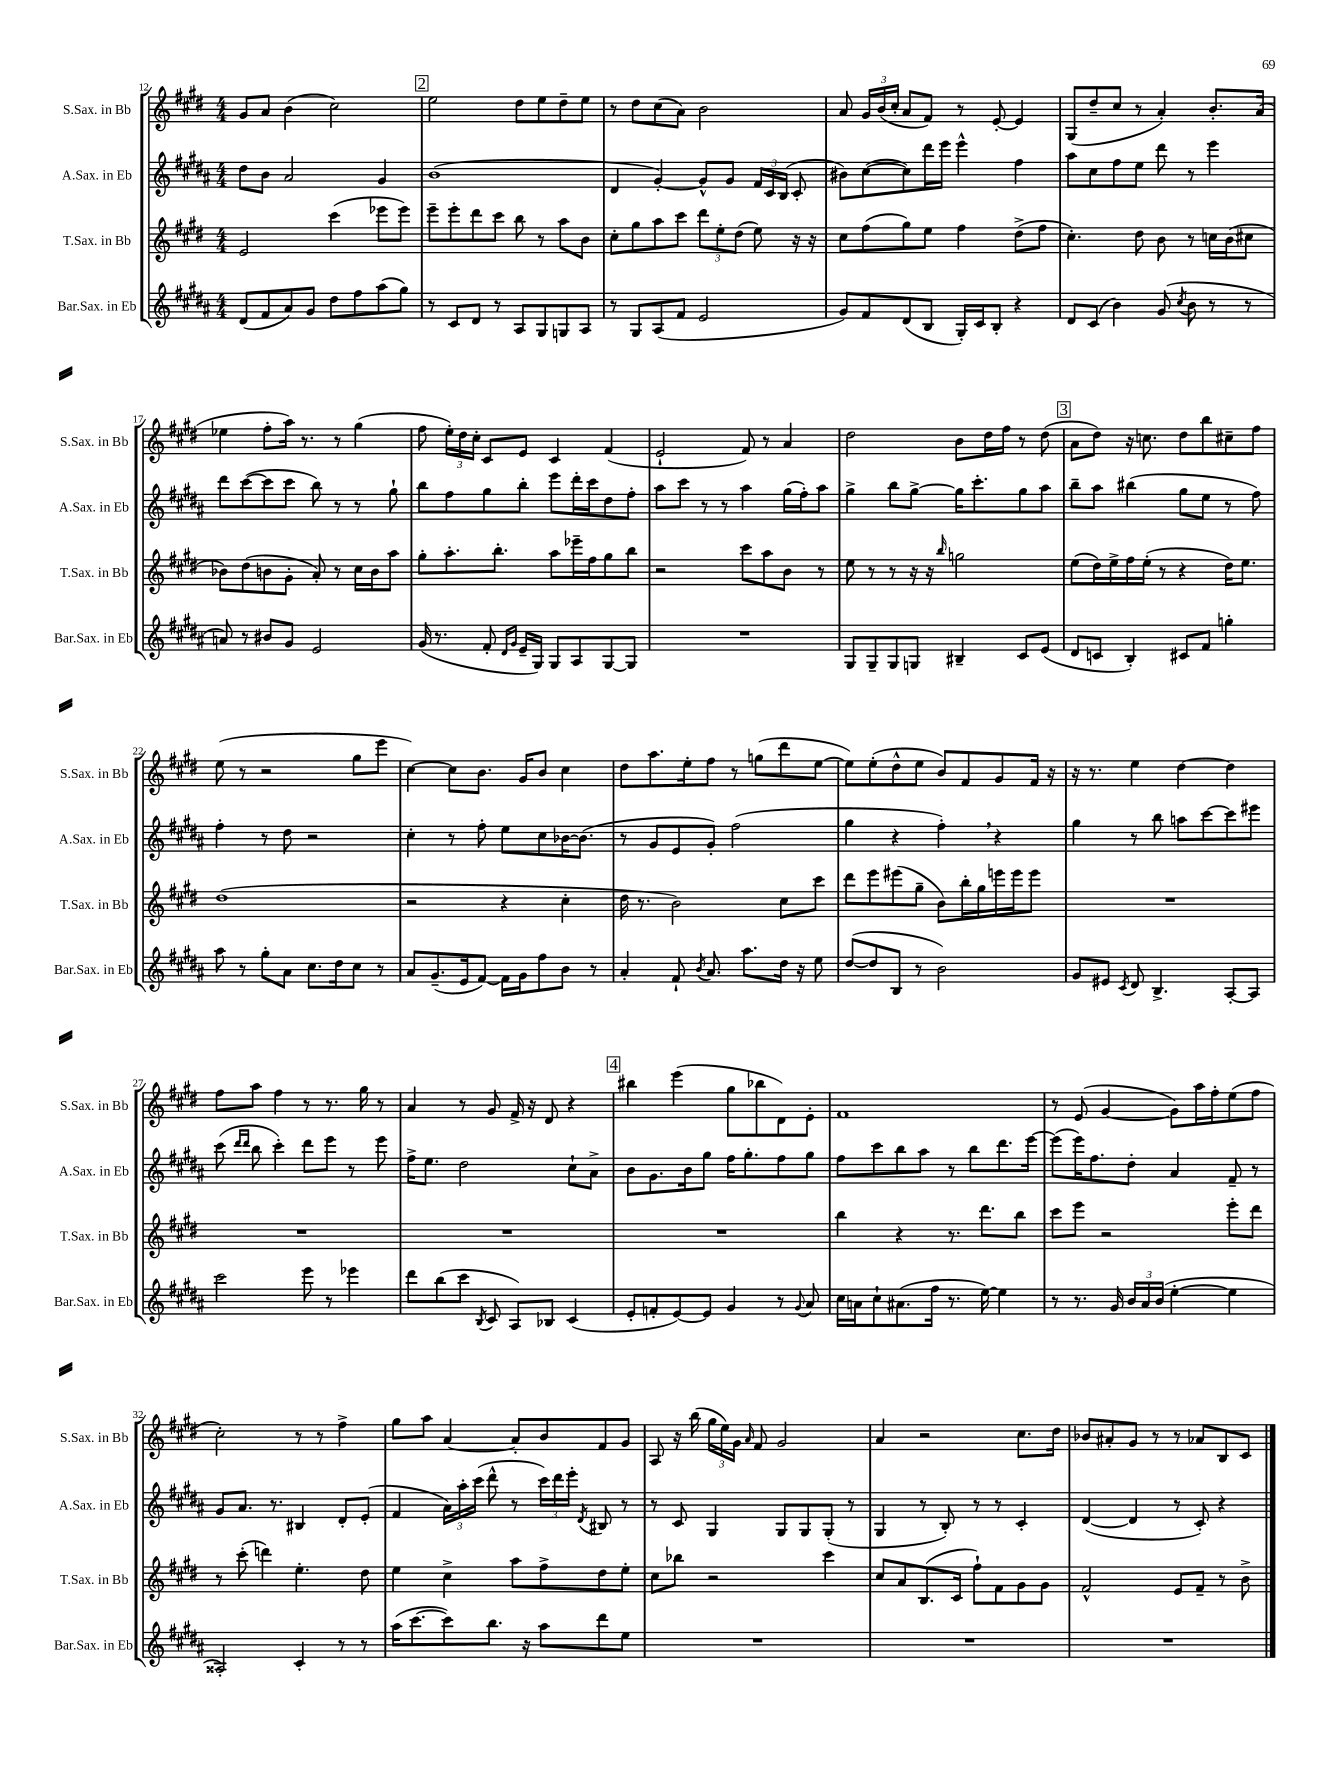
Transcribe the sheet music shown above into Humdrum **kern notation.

**kern	**kern	**kern	**kern
*staff4	*staff3	*staff2	*staff1
*clefG2	*clefG2	*clefG2	*clefG2
*k[f#c#g#d#a#]	*k[f#c#g#d#]	*k[f#c#g#d#a#]	*k[f#c#g#d#]
*M4/4	*M4/4	*M4/4	*M4/4
(8d#	2e	8dd#	8g#
8f#	.	8b	8a
8a#)	.	2a#	(4b
8g#	.	.	.
8dd#	(4ccc#	.	2cc#)
8ff#	.	.	.
(8aa#	8eee-	4g#	.
8gg#)	8eee-)	.	.
=	=	=	=
8r	8eee~	(1b	2ee
8c#	8eee'	.	.
8d#	8ddd#	.	.
8r	8ccc#	.	.
8A#	8bb	.	8dd#
8G#	8r	.	8ee
8G	8aa	.	8dd#~
8A#	8b	.	8ee
=	=	=	=
8r	8cc#'	4d#	8r
8G#	8gg#	.	8dd#
(8A#	8aa	[4g#')	(8cc#
8f#	8ccc#	.	8a)
2e	12ddd#	8g#^^]	2b
.	12ee'	.	.
.	.	8g#	.
.	(12dd#	.	.
.	8ee)	24f#	.
.	.	24c#	.
.	.	(24B	.
.	16r	8c#'	.
.	16r	.	.
=	=	=	=
8g#)	8cc#	8b#)	8a
8f#	(8ff#	([8cc#	24g#
.	.	.	(24b
.	.	.	24cc#'
(8d#	8gg#)	8cc#])	8a
8B	8ee	16ddd#	8f#)
.	.	16eee	.
16G#')	4ff#	4eee^^	8r
16c#	.	.	.
8B'	.	.	[8e'
4r	(8dd#^	4ff#	4e]
.	8ff#	.	.
=	=	=	=
8d#	4.cc#')	8aa#	(8G#
(8c#	.	8cc#	8dd#~
4b)	.	8ff#	8cc#
.	8dd#	8ee	8r
(8g#	8b	8ddd#	4a')
8qcc#	.	.	.
8b	8r	8r	.
8r	16cc	4eee	8.b'
.	(16b	.	.
8r	8cc#	.	.
.	.	.	(16a
=	=	=	=
8a)	8b-)	8ddd#	4ee-
8r	(8dd#	([8ccc#	.
8b#	8b	8ccc#]	8ff#'
8g#	8g#'	8ccc#	16aa)
.	.	.	8.r
2e	8a')	8bb)	.
.	8r	8r	8r
.	16cc#	8r	(4gg#
.	16b	.	.
.	8aa	8gg#`	.
=	=	=	=
(16g#	8gg#'	8bb	8ff#
8.r	.	.	.
.	8.aa'	8ff#	24ee')
.	.	.	24dd#
.	.	.	24cc#'
8f#'	.	8gg#	8c#
.	8.bb'	.	.
16qqd#	.	.	.
16qqg#	.	.	.
16e~	.	8bb'	8e
16G#)	.	.	.
8G#	8aa	8eee	4c#
8A#	16eee-~	16ddd#'	.
.	16ff#	16ccc#	.
[8G#	8gg#	8dd#	(4f#
8G#]	8bb	8ff#'	.
=	=	=	=
1r	2r	8aa#	2e`
.	.	8ccc#	.
.	.	8r	.
.	.	8r	.
.	8ccc#	4aa#	8f#)
.	8aa	.	8r
.	8b	(16gg#	4a
.	.	16ff#')	.
.	8r	8aa#	.
=	=	=	=
8G#	8ee	4gg#^	2dd#
8G#~	8r	.	.
8G#	8r	8bb	.
8G	16r	[8gg#^	.
.	16r	.	.
.	16qqbb	.	.
4B#~	2gg	16gg#]	8b
.	.	8.ccc#'	.
.	.	.	16dd#
.	.	.	16ff#
8c#	.	8gg#	8r
(8e	.	8aa#	(8dd#
=	=	=	=
8d#	(8ee	8bb~	8a
8c	16dd#)	8aa#	8dd#)
.	16ee^	.	.
4B')	16ff#	(4bb#	16r
.	(16ee'	.	8.cc
.	8r	.	.
8c#	4r	8gg#	8dd#
8f#	.	8ee	8bb
4gg'	16dd#)	8r	8cc#~
.	8.ee	.	.
.	.	8ff#)	8ff#
=	=	=	=
8aa#	(1dd#	4ff#'	(8ee
8r	.	.	8r
8gg#'	.	8r	2r
8a#	.	8dd#	.
8.cc#	.	2r	.
16dd#	.	.	.
8cc#	.	.	8gg#
8r	.	.	8eee
=	=	=	=
8a#	2r	4cc#'	[4cc#)
(8.g#~	.	.	.
.	.	8r	8cc#]
16e	.	.	.
[8f#)	.	8ff#'	8.b
16f#]	4r	8ee	.
16g#	.	.	16g#
8ff#	.	8cc#	8b
8b	4cc#'	[16b-	4cc#
.	.	(8.b-]	.
8r	.	.	.
=	=	=	=
4a#'	16dd#	8r	8dd#
.	8.r	.	.
.	.	8g#	8.aa
8f#`	2b)	8e	.
.	.	.	16ee'
8qb	.	.	.
8.a#	.	8g#')	8ff#
.	.	(2ff#	8r
8.aa#	.	.	.
.	.	.	(8gg
16dd#	8cc#	.	8ddd#
16r	.	.	.
8ee	8ccc#	.	[8ee
=	=	=	=
([8dd#	8ddd#	4gg#	8ee])
8dd#]	8eee	.	(8ee'
8B	(8eee#	4r	8dd#^^
8r	8gg#~	.	8ee
2b)	8b)	4ff#')	8b)
.	16bb'	.	8f#
.	16gg#	.	.
.	16eee	4r	8g#
.	16eee	.	.
.	8eee	.	16f#
.	.	.	16r
=	=	=	=
8g#	1r	4gg#	16r
.	.	.	8.r
8e#	.	.	.
8qc#	.	.	.
8d#	.	8r	4ee
4.B^	.	8bb	.
.	.	8aa	[4dd#
.	.	[8ccc#	.
[8A#'	.	8ccc#]	4dd#]
8A#]	.	8eee#	.
=	=	=	=
2ccc#	1r	(8ccc#	8ff#
.	.	16qqddd#	.
.	.	16qqddd#	.
.	.	8bb	8aa
.	.	4ccc#')	4ff#
8eee	.	8ddd#	8r
8r	.	8eee	8.r
4eee-	.	8r	.
.	.	.	16gg#
.	.	8eee	8r
=	=	=	=
8ddd#	1r	16ff#^	4a
.	.	8.ee	.
(8bb	.	.	.
8ccc#	.	2dd#	8r
8qB	.	.	.
8c#	.	.	8g#
8A#)	.	.	16f#^
.	.	.	16r
8B-	.	.	8d#
(4c#	.	8cc#`	4r
.	.	8a#^	.
=	=	=	=
8e'	1r	8b	4bb#
8f'	.	8.g#	.
[8e)	.	.	(4eee
.	.	16b	.
8e]	.	8gg#	.
4g#	.	16ff#	8gg#
.	.	8.gg#'	.
.	.	.	8bb-
8r	.	8ff#	8d#)
8qqg#	.	.	.
8a#	.	8gg#	8e'
=	=	=	=
16cc#	4bb	8ff#	1f#
16a	.	.	.
8cc#`	.	8ccc#	.
(8.a#	4r	8bb	.
.	.	8aa#	.
16ff#	.	.	.
8.r	8.r	8r	.
.	.	8bb	.
[16ee)	8.ddd#	.	.
4ee]	.	8.ddd#	.
.	8bb	.	.
.	.	[16eee	.
=	=	=	=
8r	8ccc#	(8eee]	8r
8.r	8eee	16eee)	(8e
.	.	8.ff#	.
.	2r	.	[4g#
16g#	.	.	.
24b	.	8dd#'	.
24a#	.	.	.
(24b	.	.	.
[4ee'	.	4a#	8g#])
.	.	.	16aa
.	.	.	16ff#'
4ee]	8eee'	8f#~	(8ee
.	8ddd#	8r	8ff#
=	=	=	=
2A##')	8r	8g#	2cc#')
.	(8ccc#'	8.a#	.
.	4ddd)	.	.
.	.	8.r	.
4c#'	4.ee'	4B#	8r
.	.	.	8r
8r	.	8d#'	4ff#^
8r	8dd#	(8e'	.
=	=	=	=
(16aa#	4ee	4f#	8gg#
[8.ccc#	.	.	.
.	.	.	8aa
8ccc#])	4cc#^	24a#)	[4a
.	.	24aa#'	.
.	.	(24ccc#	.
8.bb	.	8ddd#^^	.
.	8aa	8r	8a']
16r	.	.	.
8aa#	8ff#^	24ccc#)	8b
.	.	24ddd#	.
.	.	24eee'	.
.	.	8qd#	.
8ddd#	8dd#	8B#	8f#
8ee	8ee'	8r	8g#
=	=	=	=
1r	8cc#	8r	8A
.	8bb-	8c#	16r
.	.	.	(16bb
.	2r	4G#	24gg#
.	.	.	24ee)
.	.	.	24g#
.	.	.	16qqa
.	.	.	8f#
.	.	8G#	2g#
.	.	8G#	.
.	4ccc#	(8G#'	.
.	.	8r	.
=	=	=	=
1r	8cc#	4G#	4a
.	8a	.	.
.	(8.B	8r	2r
.	.	8B')	.
.	16c#	.	.
.	8ff#`)	8r	.
.	8f#	8r	.
.	8g#	4c#'	8.cc#
.	8g#	.	.
.	.	.	16dd#
=	=	=	=
1r	2f#^^	([4d#	8b-
.	.	.	8a#'
.	.	4d#]	8g#
.	.	.	8r
.	8e	8r	8r
.	8f#~	8c#')	8a-
.	8r	4r	8B
.	8b^	.	8c#
==	==	==	==
*-	*-	*-	*-
